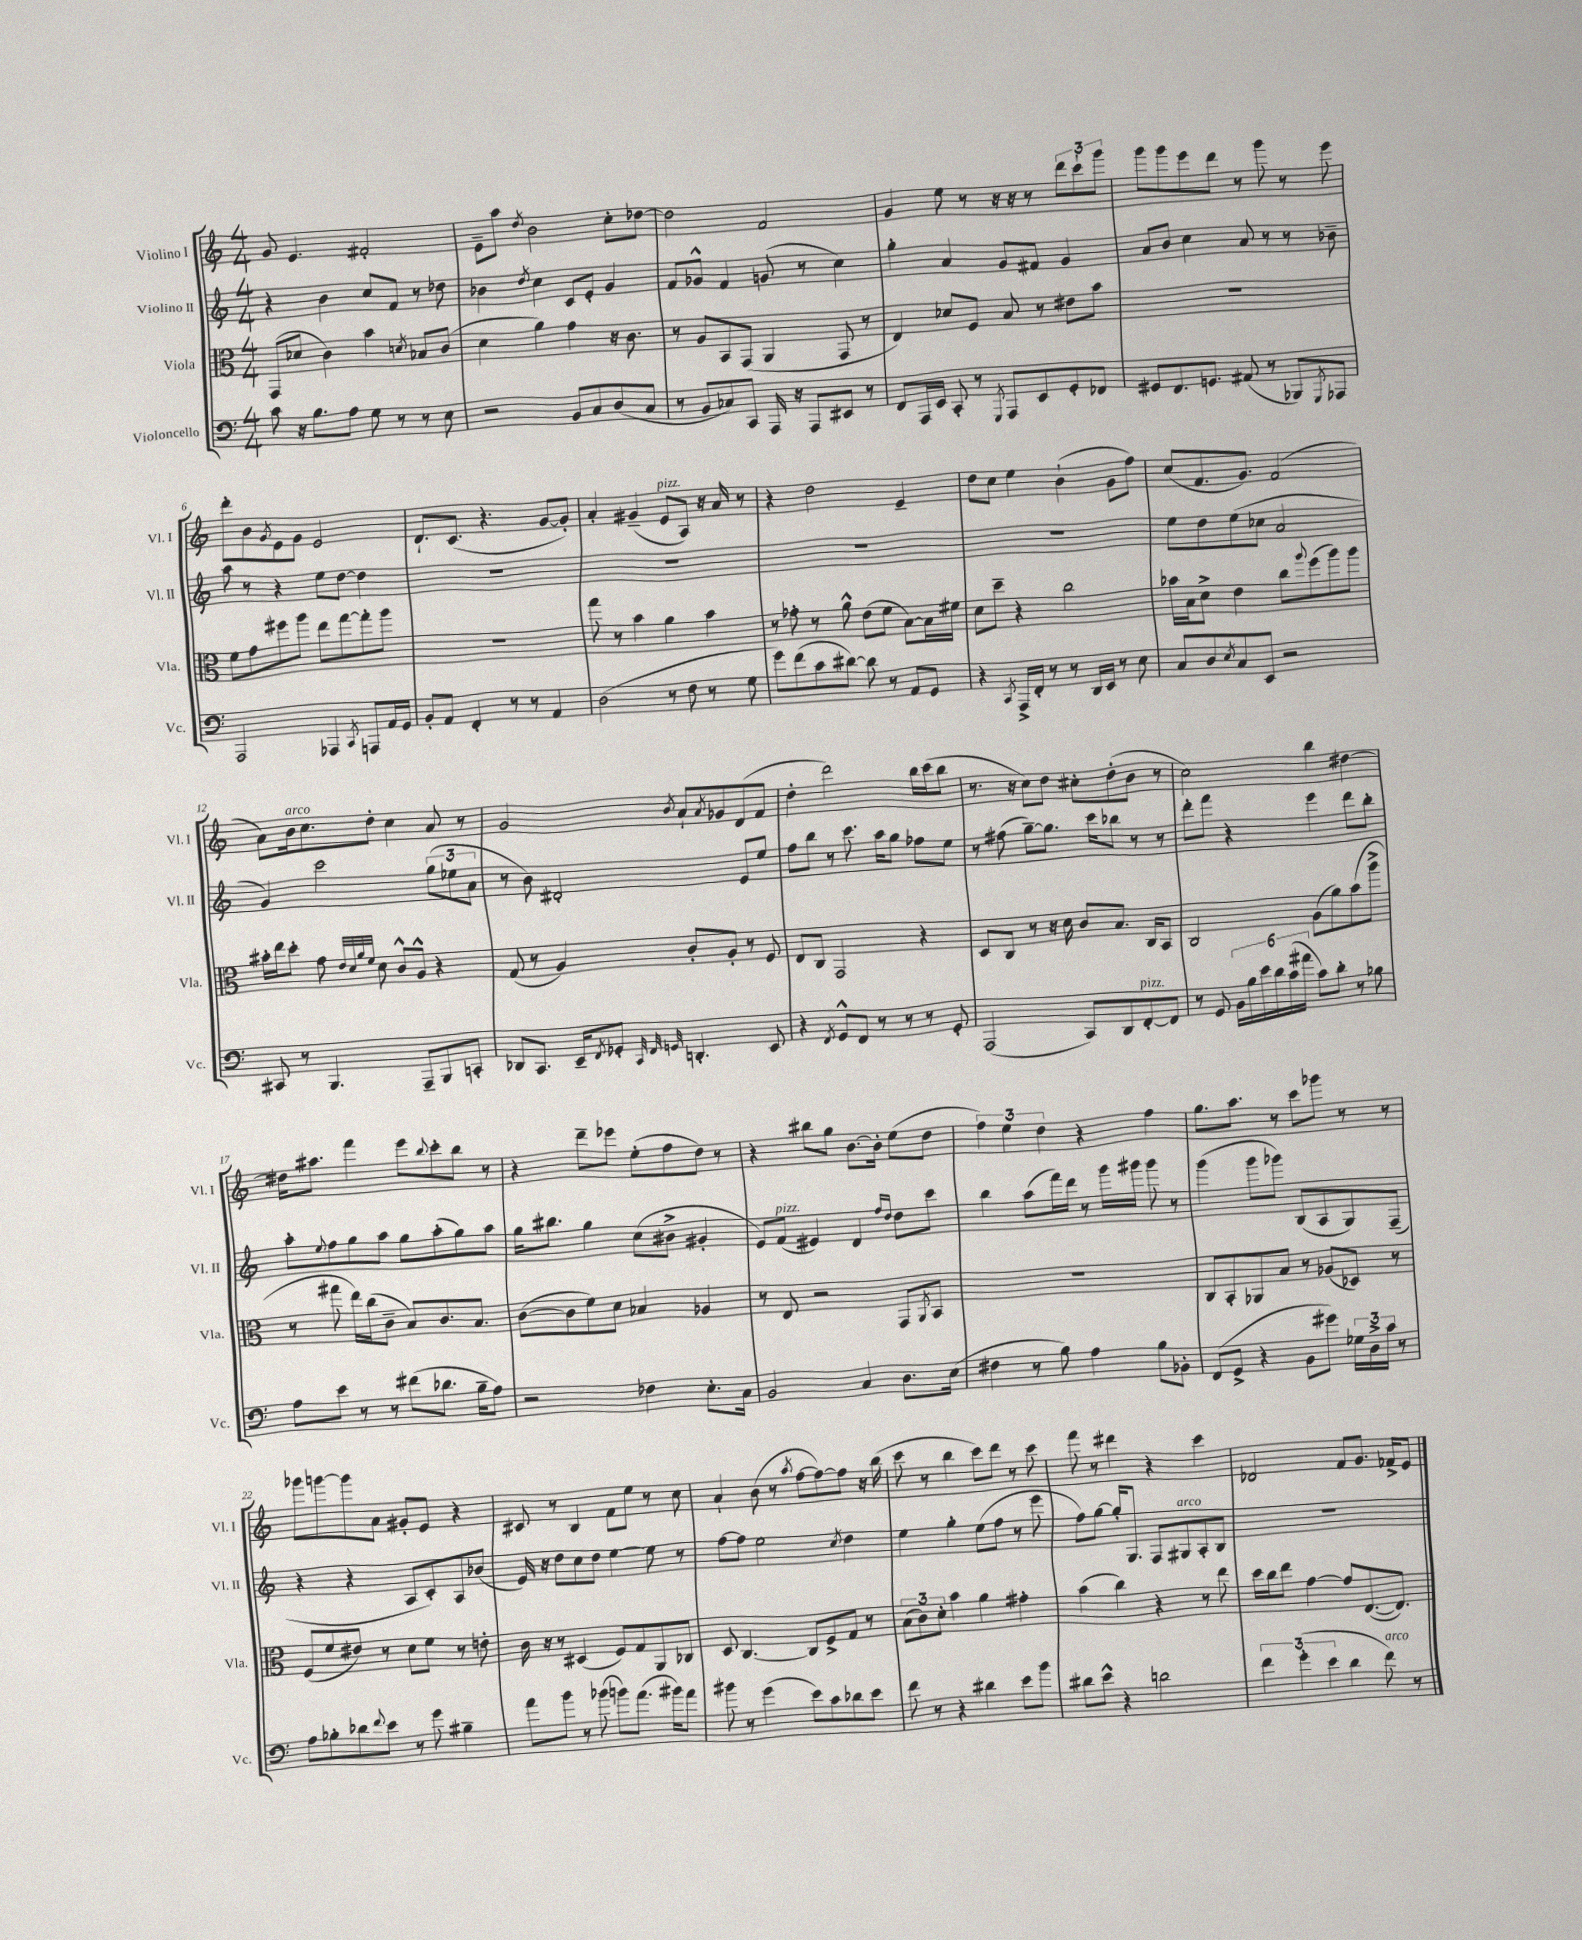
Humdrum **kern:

**kern	**kern	**kern	**kern
*staff4	*staff3	*staff2	*staff1
*clefF4	*clefC3	*clefG2	*clefG2
*k[]	*k[]	*k[]	*k[]
*M4/4	*M4/4	*M4/4	*M4/4
8c	(8GG	4r	8g
16r	8d-	.	4.e
8.B	.	.	.
.	4c)	4b	.
8A	.	.	.
8G	4b	8cc	2f#'
8r	.	8f	.
.	8qd	.	.
8r	8B-	8r	.
8E	(8c	8dd-	.
=	=	=	=
2r	4d	4b-	8e~
.	.	.	8aa
.	.	8qdd	8qdd
.	4a)	4cc	2b
8BB	4g	8c	.
8C	.	8e'	.
(8D	16r	4g	8cc'
.	8.c	.	.
8C	.	.	[8dd-
=	=	=	=
8r	8r	8f	2dd-]
8BB	8A	8g-^^	.
8C-)	8BB	4f	.
8CC	(8GG	.	.
16AAA	4AA	(8g	2f
16r	.	.	.
8AAA	.	8r	.
8EE#	8GG	4cc)	.
8r	8r	.	.
=	=	=	=
8FF	4E)	4gg'	4g
16AAA	.	.	.
16EE	.	.	.
8CC'	8d-	4a	8ee
8r	8F	.	8r
8qGGG	.	.	.
8AAA	8B	8g	16r
.	.	.	16r
8EE	8r	8f#	8r
8GG'	8e#	4g	12ddd
.	.	.	12ccc`
8FF-	8b	.	.
.	.	.	12ggg
=	=	=	=
8GG#	1r	8a	8ggg
8.FF	.	8b	8ggg
.	.	4cc	8eee
8.GG	.	.	.
.	.	.	8ddd
(8AA#	.	8a	8r
8r	.	8r	8ggg
8BBB-)	.	8r	8r
8qGGG	.	.	.
8AAA-	.	8b-~	8eee
=	=	=	=
2AAA	8f	8aa	8ddd'
.	8g	8r	8b
.	.	.	8qg
.	8ff#	4r	8e
.	8aa	.	8g
4AAA-	8ee	8ee	2e
.	[8gg	[8dd	.
8qCC	.	.	.
8AAA	8gg']	4dd]	.
16AA	8aa	.	.
16GG	.	.	.
=	=	=	=
8BB'	1r	1r	8.d`
8AA	.	.	.
.	.	.	(8.c
4FF'	.	.	.
.	.	.	4.r
8r	.	.	.
8r	.	.	.
4AA	.	.	[8g
.	.	.	8g'])
=	=	=	=
(2D	8gg	1r	4a'
.	8r	.	.
.	4b	.	(4g#~
8r	4a	.	8e
8F	.	.	8A)
8r	4b	.	16r
.	.	.	16a
8G	.	.	8r
=	=	=	=
8g)	8r	1r	4r
(8f	8g-'	.	.
8c	8r	.	2dd
[8d#)	8a^^	.	.
8d#]	(8e	.	.
8r	8f	.	.
8AA	[8B)	.	4e~
8GG	16B]	.	.
.	16f#	.	.
=	=	=	=
4r	8d	1r	8dd
.	8dd~	.	8cc
8qCC	.	.	.
16AAA^	4r	.	4ee
16FF'	.	.	.
8r	.	.	.
8r	2cc	.	(4b`
16DD	.	.	.
16EE	.	.	.
8r	.	.	8g
8E	.	.	8ff)
=	=	=	=
8C	16b-	8ee	(8cc
.	16B	.	.
8D	8d^	8dd	8.f
8qE	.	.	.
8C	4e	(8ee	.
.	.	.	8.g)
8EE	.	8cc-	.
2r	8cc	2a	(2f
.	8qqaa	.	.
.	(8ff	.	.
.	8aa)	.	.
.	8aa	.	.
=	=	=	=
8CC#	16b#'	4g)	8a)
.	16ee	.	.
8r	8dd'	.	16b
.	.	.	8.cc
4.BBB	8g	2ccc	.
.	32qqe	.	.
.	32qqd	.	.
.	32qqa	.	.
.	32qqf	.	.
.	8d	.	8dd'
.	8c^^	.	4cc
8AAA~	8A^^	.	.
8BBB	4r	(12gg	8a
.	.	12ee-	.
8CC'	.	.	8r
.	.	12a	.
=	=	=	=
8DD-	(8G	8r	2g
8.CC	8r	8b)	.
.	4A)	2d#'	.
16EE~	.	.	.
8qFF	.	.	.
8GG-'	.	.	.
32qqCC	.	.	.
32qqFF	.	.	.
32qqGG	.	.	8qb
4.DD'	8c'	.	8a`
.	.	.	8qa
.	8A'	.	8g-
.	8r	8e	(8d
8EE	8F	8ee	8f
=	=	=	=
4r	8E	8ff	4dd'
.	8C	8bb	.
8qFF	.	.	.
8GG^^	2GG	8r	2ddd)
8FF	.	8.ccc	.
8r	.	.	.
.	.	16aa	.
8r	.	8gg	.
8r	4r	8ff-	16bb
.	.	.	(16ccc
8GG'	.	8ee	8bb
=	=	=	=
(2AAA	8D	8r	8.r
.	8C	(8ff#	.
.	.	.	16r
.	8r	[8gg~)	8cc)
.	16r	8.gg]	8dd
.	16d	.	.
8CC)	8c	.	8cc#'
.	.	16ccc	.
8DD	8.B	8bb-	(8dd'
[8FF'	.	8r	8b
.	16C	.	.
8FF]	8BB	8r	8r
=	=	=	=
8r	2C	8ddd'	2cc)
8GG	.	8fff	.
24BB	.	4r	.
24B	.	.	.
24e	.	.	.
24d	.	.	.
(24c	.	.	.
24a#	.	.	.
8c)	(8A	4eee	4bb
8d'	8a)	.	.
8r	(8b	8ddd	[4dd#
8B-	8aa^	8bb'	.
=	=	=	=
8A	8r	8aa'	16dd#]
.	.	.	8.aa#
.	.	8qqee	.
8e	8gg#	8ff	.
8r	16ee)	8gg	4fff
.	(16cc	.	.
8r	8c~	8aa	.
(8f#	8B)	8gg	8eee
.	.	.	8qqbb
8.d-	8.c	(8aa'	8ccc'
.	.	8gg)	8bb
16B~	8.B	.	.
8A)	.	8aa	8r
=	=	=	=
2r	([8c	16gg	4r
.	.	8.bb#	.
.	8c]	.	.
.	8f)	4gg	8ddd~
.	8d	.	8eee-
4F-	4B-	(8cc	(8ee'
.	.	8b#^	8ff
8.E'	4A-	4g#'	8dd)
.	.	.	8r
16C	.	.	.
=	=	=	=
2BB	8r	8e)	4r
.	8E	(8f	.
.	2r	4e#)	8bb#
.	.	.	8gg
4C	.	4d	[8.b
.	.	.	16b']
.	.	16qqff	.
.	.	16qqdd	.
8.D	8GG	8dd	(8ee
.	8qAA	.	.
.	8BB	8ccc	8dd
(16E	.	.	.
=	=	=	=
4F#	1r	4bb	6ff)
.	.	.	6ee
8r	.	(8aa	.
.	.	.	6dd
8B)	.	16fff)	.
.	.	16ddd	.
4A	.	8r	4r
.	.	16ggg	.
.	.	16ggg#	.
8B	.	8ggg#	4ff
8BB-'	.	8r	.
=	=	=	=
(8FF	8C	(4ggg	8.gg
8GG^	8BB'	.	.
.	.	.	8.aa
4r	8AA-	8ggg	.
.	8B	8ggg-)	8r
8BB	8r	(8B	8ccc
8g#)	(8A-	8A	8ggg-
24G-	8D-)	8G)	8r
24D^	.	.	.
24c	.	.	.
8r	8r	(8F~	8r
=	=	=	=
8A	(8F	4r	8ggg-
8B-'	8f	.	[8ggg
8d-	8e#)	4r	8ggg]
8qqf	.	.	.
8e	8r	.	8a
8r	8d	8A	8g#'
8g	8f	8c')	8e
4B#~	8r	8A	4r
.	8e'	(8b-	.
=	=	=	=
8a	16c	16e)	8c#
.	16r	16r	.
8b	8r	8dd	8r
8r	(4D#	8cc	4B
(8b-	.	8dd	.
8b)	8F)	[4ee	8f
(8.a	8G	.	8ee
.	8AA	8ee]	8r
16b#)	.	.	.
8a	8C-	8r	8cc
=	=	=	=
8b#	8D	[8ff	4a`
8r	[4.C	8ff]	.
(4g	.	2ee	(8b
.	.	.	8r
.	.	.	8qaa
8e)	8C]	.	[8ff
8c	8F^	.	8ff_)
.	.	8qcc	.
8d-	8G	4dd	8ff]
8e	8r	.	16r
.	.	.	(16bb
=	=	=	=
8f	(12B	4ee	8ccc
.	12c)	.	.
8r	.	.	8r
.	12d'	.	.
4r	4b	4gg'	4bb
4d#	4a	(8ee	8ccc)
.	.	8ff	8ddd
8e	4g#'	8r	8r
8b	.	8eee	8ccc
=	=	=	=
8d#	(4b	8ff)	8fff
8e^^	.	[8gg	8r
4r	4cc)	16gg']	4ddd#
.	.	8.G	.
2d	4r	8F	4r
.	.	8G#	.
.	8r	8A'	4ccc
.	8ee	8B	.
=	=	=	=
6f	16dd	1r	2d-
.	16cc	.	.
.	8ee	.	.
(6g'	.	.	.
.	[4g	.	.
6e	.	.	.
4d	8g]	.	8f
.	([8.E	.	8.g
8f)	.	.	.
.	8.E])	.	16f-^
8r	.	.	8e
==	==	==	==
*-	*-	*-	*-
